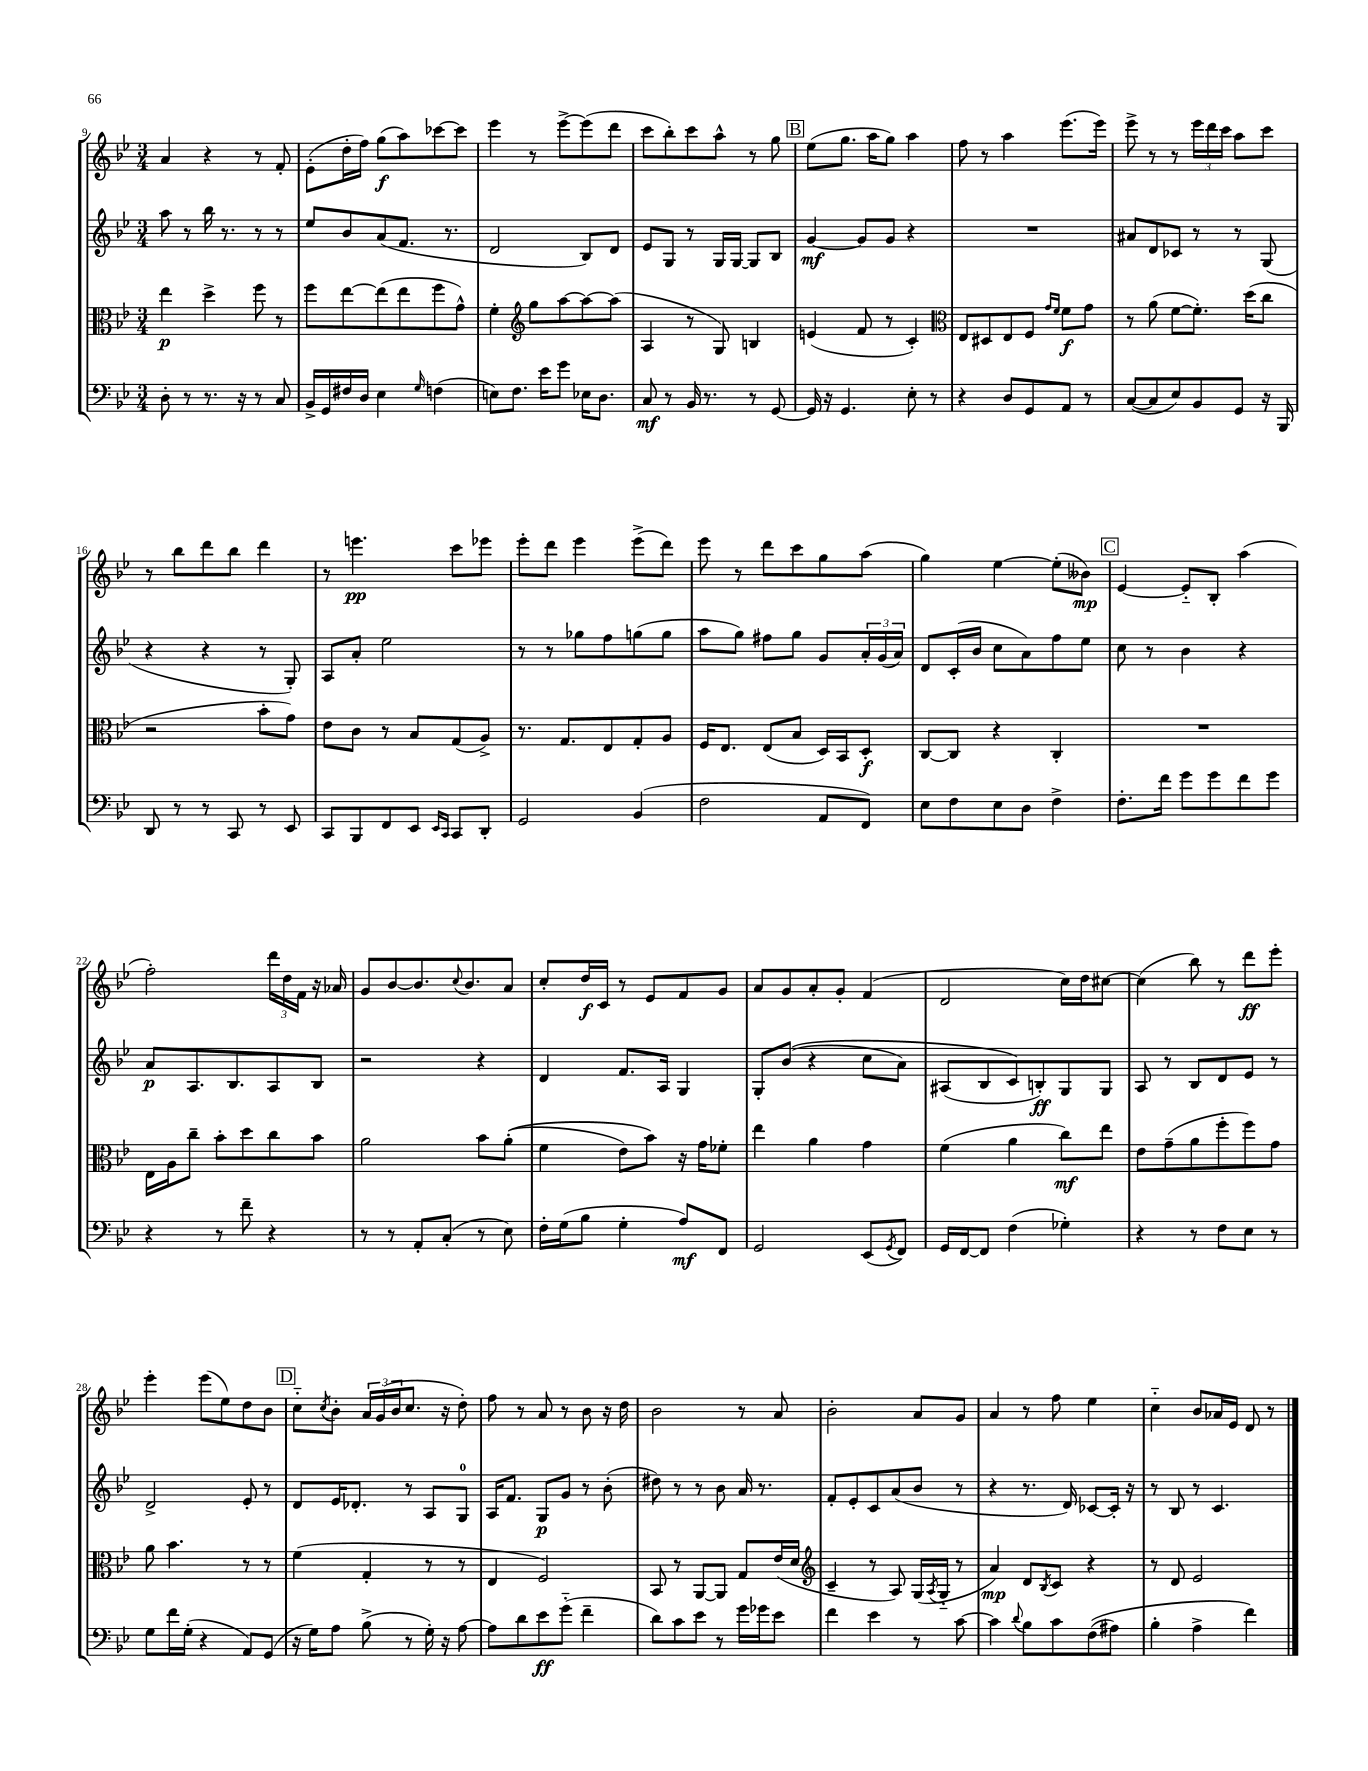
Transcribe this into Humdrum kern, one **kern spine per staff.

**kern	**kern	**kern	**kern
*staff4	*staff3	*staff2	*staff1
*clefF4	*clefC3	*clefG2	*clefG2
*k[b-e-]	*k[b-e-]	*k[b-e-]	*k[b-e-]
*M3/4	*M3/4	*M3/4	*M3/4
8D'	4ee-	8aa	4a
8r	.	8r	.
8.r	4dd^	16bb-	4r
.	.	8.r	.
16r	.	.	.
8r	8ff	8r	8r
8C	8r	8r	8f'
=	=	=	=
16BB-^	8ff	8ee-	(8e-'
16GG	.	.	.
16F#	[8ee-	8b-	16dd'
16D	.	.	16ff)
4E-	(8ee-]	(8a	(8gg
.	8ee-	8.f	8aa)
16qqG	.	.	.
(4F	8ff	.	[8ccc-
.	.	8.r	.
.	8g^^)	.	8ccc-]
=	=	=	=
8E)	4f'	2d	4eee-
8.F	.	.	.
*	*clefG2	*	*
.	8gg	.	8r
16e-	.	.	.
8g	[8aa	.	[8eee-^
16E-	8aa_	8B-)	(8eee-]
8.D	.	.	.
.	(8aa]	8d	8ddd
=	=	=	=
8C	4A	8e-	8ccc
8r	.	8G	8bb-')
16BB-	8r	8r	8ccc
8.r	.	.	.
.	8G)	16G	8aa^^
.	.	[16G	.
8r	4B	8G]	8r
[8GG	.	8B-	8gg
=	=	=	=
16GG]	(4e	[4g	(8ee-
16r	.	.	.
4.GG	.	.	8.gg
.	8f	8g]	.
.	.	.	16aa
.	8r	8g	8gg)
8E-'	4c')	4r	4aa
8r	.	.	.
=	=	=	=
*	*clefC3	*	*
4r	8E-	2.r	8ff
.	8D#	.	8r
8D	8E-	.	4aa
8GG	8F	.	.
.	16qqg	.	.
.	16qqf	.	.
8AA	8f	.	(8.eee-
8r	8g	.	.
.	.	.	16eee-)
=	=	=	=
([8C	8r	8a#	8eee-^
8C]	(8a	8d	8r
8E-)	[8f	8c-	8r
8BB-	8.f'])	8r	24eee-
.	.	.	24ddd
.	.	.	24ccc
8GG	.	8r	8aa
.	(16dd	.	.
16r	8cc	(8G	8ccc
16BBB-	.	.	.
=	=	=	=
8DD	2r	4r	8r
8r	.	.	8bb-
8r	.	4r	8ddd
8CC	.	.	8bb-
8r	8b-'	8r	4ddd
8EE-	8g)	8G')	.
=	=	=	=
8CC	8e-	8A	8r
8BBB-	8c	8a'	4.eee
8FF	8r	2ee-	.
8EE-	8B-	.	.
16qqEE-	.	.	.
16qqCC	.	.	.
8CC	(8G	.	8ccc
8DD'	8A^)	.	8eee-
=	=	=	=
2GG	8.r	8r	8eee-'
.	.	8r	8ddd
.	8.G	.	.
.	.	8gg-	4eee-
.	8E-	8ff	.
(4BB-	8G'	(8gg	(8eee-^
.	8A	8gg	8ddd)
=	=	=	=
2F	16F	8aa	8eee-
.	8.E-	.	.
.	.	8gg)	8r
.	(8E-	8ff#	8ddd
.	8B-	8gg	8ccc
8AA	16D)	8g	8gg
.	16BB-	.	.
8FF)	8D'	24a'	(8aa
.	.	(24g	.
.	.	24a)	.
=	=	=	=
8E-	[8C	8d	4gg)
8F	8C]	(16c'	.
.	.	16b-	.
8E-	4r	8cc	[4ee-
8D	.	8a)	.
4F^	4C'	8ff	(8ee-']
.	.	8ee-	8b--)
=	=	=	=
8.F'	2.r	8cc	[4e-
.	.	8r	.
16f	.	.	.
8g	.	4b-	8e-'~]
8g	.	.	8B-'
8f	.	4r	(4aa
8g	.	.	.
=	=	=	=
4r	16E-	8a	2ff')
.	16A	.	.
.	8cc~	8.A	.
8r	8b-'	.	.
.	.	8.B-	.
8f~	8dd	.	.
4r	8cc	8A	24ddd
.	.	.	24dd
.	.	.	24f
.	8b-	8B-	16r
.	.	.	16a-
=	=	=	=
8r	2a	2r	8g
8r	.	.	[8b-
8AA'	.	.	8.b-]
(8C'	.	.	.
.	.	.	8qqcc
.	.	.	8.b-
8r	8b-	4r	.
8E-)	&((8a'	.	8a
=	=	=	=
16F'	4f	4d	8cc'
(16G	.	.	.
8B-	.	.	16dd
.	.	.	16c
4G'	8e-)	8.f	8r
.	8b-&)	.	8e-
.	.	16A	.
8A)	16r	4G	8f
.	16g	.	.
8FF	8f-'	.	8g
=	=	=	=
2GG	4ee-	8G'	8a
.	.	&((8b-	8g
.	4a	4r	8a'
.	.	.	8g'
(8EE-	4g	8cc	(4f
8qGG	.	.	.
8FF)	.	8a)	.
=	=	=	=
16GG	(4f	(8A#	2d
[16FF	.	.	.
8FF]	.	8B-	.
(4F	4a	8c&)	.
.	.	8B')	.
4G-')	8cc)	8G	16cc)
.	.	.	16dd
.	8ee-	8G	[8cc#
=	=	=	=
4r	8e-	8A	(4cc#]
.	(8g~	8r	.
8r	8a	8B-	8bb-)
8F	8ff'	8d	8r
8E-	8ff)	8e-	8ddd
8r	8g	8r	8eee-'
=	=	=	=
8G	8a	2d^	4eee-'
16f	4.b-	.	.
(16G'	.	.	.
4r	.	.	(8eee-
.	.	.	8ee-)
8AA)	8r	8e-'	8dd
(8GG	8r	8r	8b-
=	=	=	=
16r	(4f	8d	8cc'~
16G)	.	.	.
.	.	.	8qcc
8A	.	16e-	8b-'
.	.	8.d-'	.
(8B-^	4G'	.	24a
.	.	.	(24g
.	.	.	24b-
8r	.	8r	8.cc
16G')	8r	8A	.
16r	.	.	16r
[8A	8r	8G	8dd')
=	=	=	=
8A]	4E-	16A	8ff
.	.	8.f	.
8d	.	.	8r
8e-	2F)	8G	8a
(8g'~	.	8g	8r
4f~	.	8r	8b-
.	.	(8b-'	16r
.	.	.	16dd
=	=	=	=
8d)	8BB-	8dd#)	2b-
8c	8r	8r	.
8e-	[8AA	8r	.
8r	8AA]	8b-	.
16g	8G	16a	8r
16g-	.	8.r	.
8e-	(16e-	.	8a
.	16d	.	.
=	=	=	=
*	*clefG2	*	*
4f	4c~	8f'	2b-'
.	.	8e-'	.
4e-	8r	8c	.
.	8A)	(8a	.
8r	(16G	8b-	8a
.	8qA	.	.
.	16G'~	.	.
[8c	8r	8r	8g
=	=	=	=
4c]	4a)	4r	4a
8qqd	.	.	.
8B-	8d	8.r	8r
.	8qB-	.	.
8c	8c	.	8ff
.	.	16d)	.
&((8F	4r	[8c-	4ee-
8A#)	.	16c-']	.
.	.	16r	.
=	=	=	=
4B-'	8r	8r	4cc'~
.	8d	8B-	.
4A^	2e-	8r	8b-
.	.	4.c	16a-
.	.	.	16e-
4f&)	.	.	8d
.	.	.	8r
==	==	==	==
*-	*-	*-	*-
